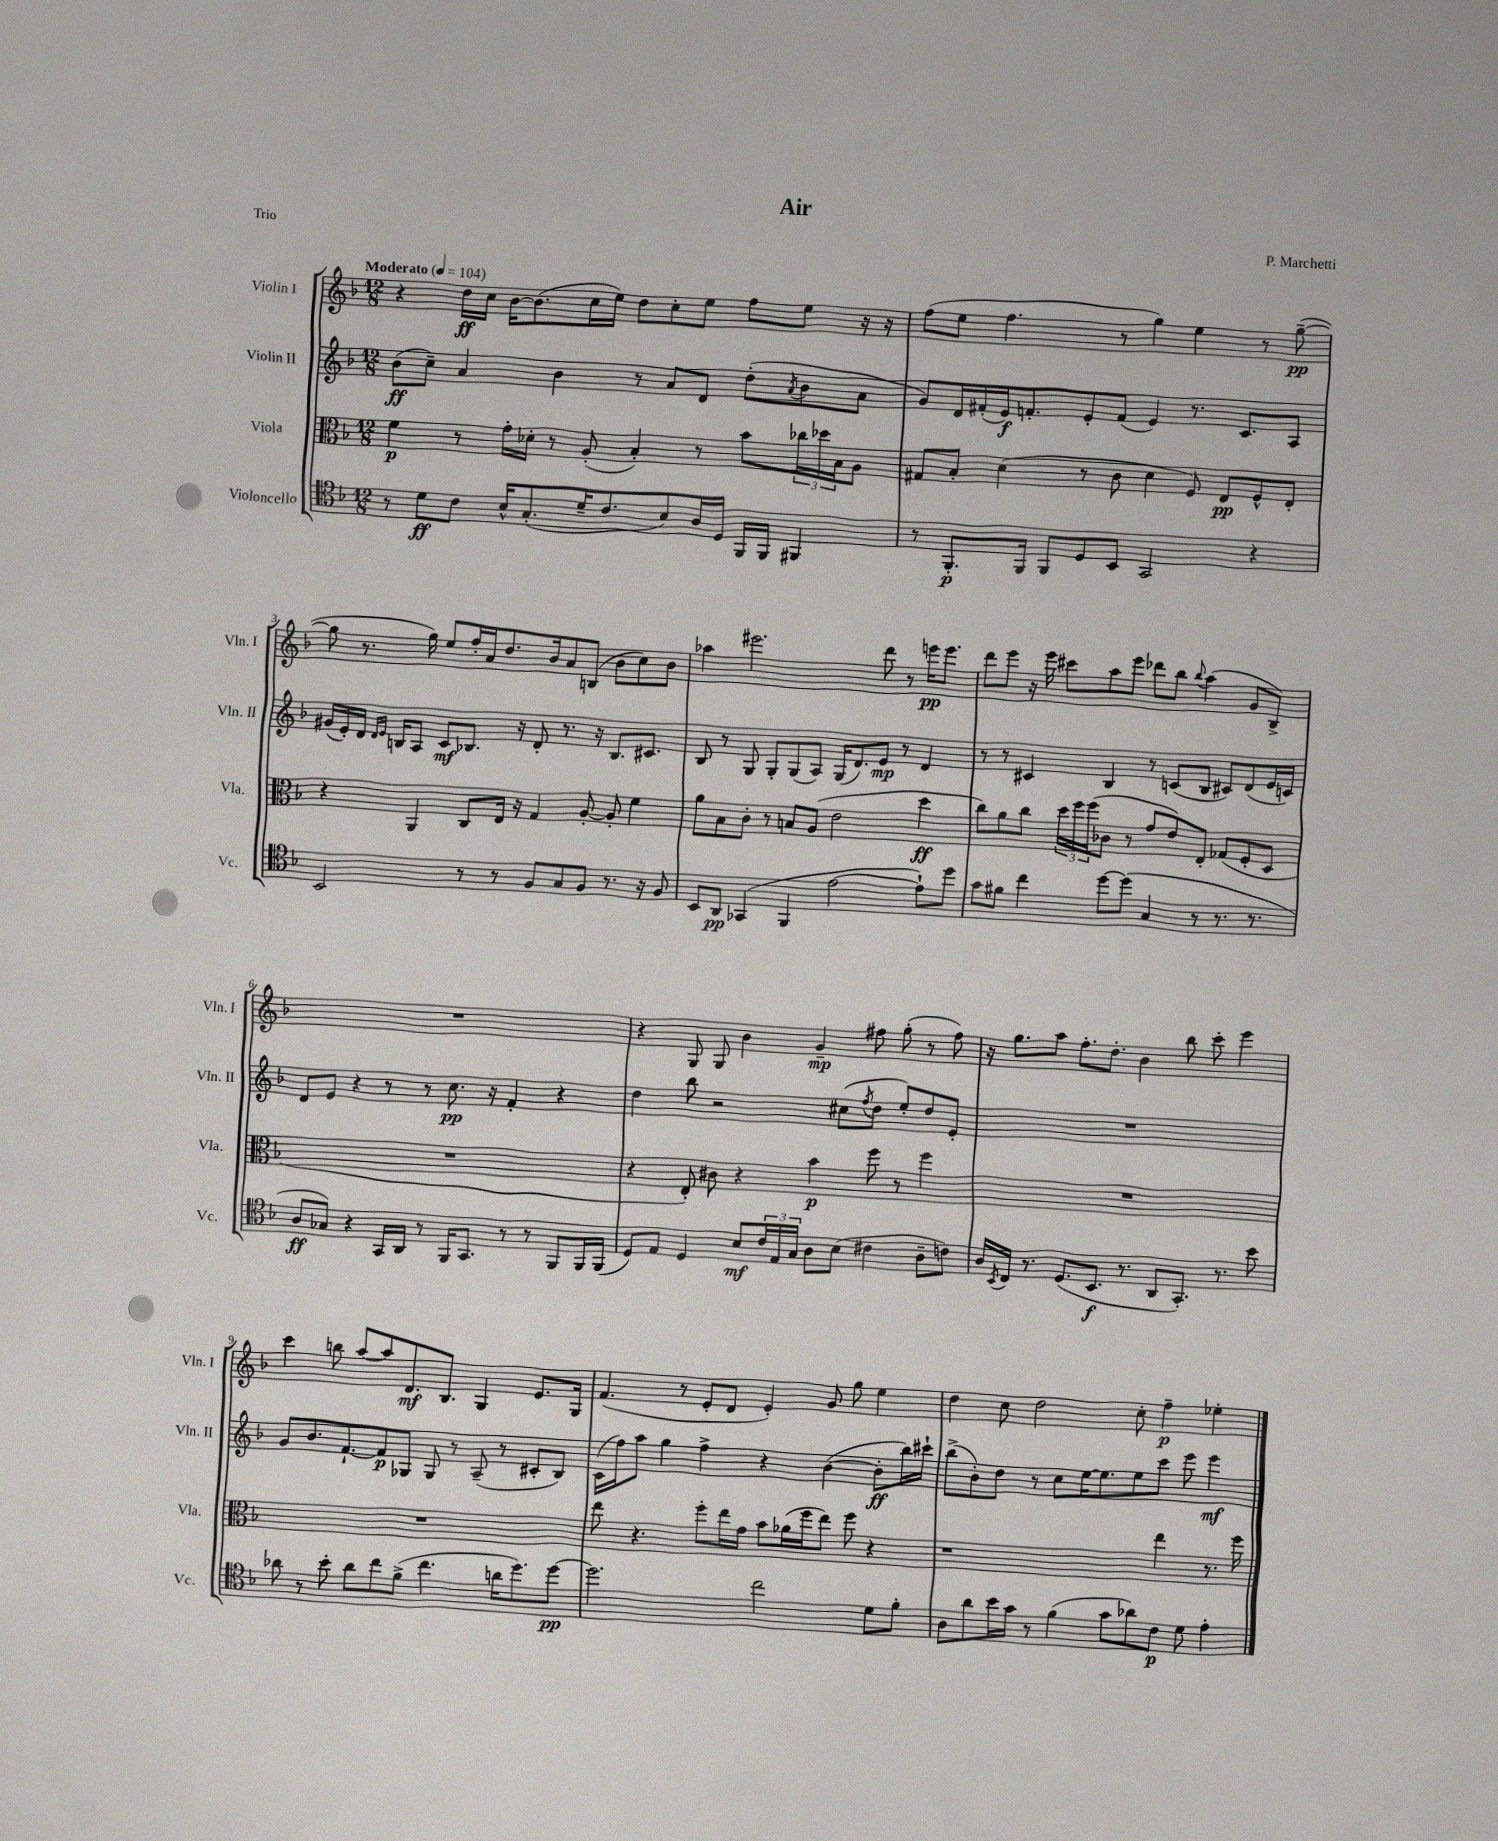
\header { title = "Air" composer = "P. Marchetti" piece = "Trio" }
<<
\new StaffGroup <<
\new Staff = "s0" \with { instrumentName = "Violin I" shortInstrumentName = "Vln. I" } {
    \clef treble \key f \major \numericTimeSignature \time 12/8 \tempo "Moderato" 4 = 104
    r4 d''16\ff c''16 bes'16~ bes'8.( c''16 e''16) d''8 c''8-. e''8 f''8 e''8 r16 r16 |
    f''8( e''8 f''4. r8 g''4) e''4 r8 g''8~--\pp( |
    g''8 r8. g''16) e''8 f''16-. a'16 d''8. bes'16 a'8 b8( bes'8 c''8) bes'8 |
    aes''4 eis'''2. d'''8 r8 e'''16\pp e'''8. |
    d'''8 e'''8 r16 e'''16 cis'''8 a''8 e'''8 des'''8 bes''8 \appoggiatura { bes''8 } a''4( g'8 bes8->) |
    R1. |
    r4 g8 g8 bes'4 g'4--\mp fis''8 g''8-.( r8 fis''8) |
    r16 g''8. a''8 f''8.-. d''8.-. bes'4 bes''8 c'''8-. e'''4 |
    c'''4 b''8 a''8~ a''8 d'8.\mf bes8. g4 e'8. g16 |
    f'4.( r8 e'8-. d'8 e'4-.) g'8 g''8 e''4 |
    d''4 c''8 d''2 c''8-. f''4--\p ees''4-. \bar "|." |
}
\new Staff = "s1" \with { instrumentName = "Violin II" shortInstrumentName = "Vln. II" } {
    \clef treble \key f \major \numericTimeSignature \time 12/8
    bes'8\ff( c''8--) a'4 bes'4 r8 a'8 d'8 d''8-.( \acciaccatura { a'8 } bes'8 a'8 |
    g'8) d'16 fis'16-.( e'16\f) f'8.-. e'8-. f'8( e'4) r8. c'8. a8 |
    gis'16( e'16-.) d'16 \grace { d'16 e'16 } b16 a8 c'8\mf bes8. r16 d'8-. r8. r16 bes8. cis'8. |
    bes8 r8 g8 g8-. g8( a8) g16( d'8.) e'8\mp r8 d'4 |
    r8 r8 cis'4 bes4 r8 c'8( bes8 cis'8) d'8( e'16 c'16) |
    d'8 e'8 r4 r8 r8 c''8.\pp r16 f'4-. r4 |
    d''4 bes''8 r2 cis''8( \acciaccatura { f''8 } d''8 e''8-.) d''8 e'8-. |
    R1. |
    g'8 bes'8. f'8.~-! f'8\p ges8 ges8 r8 a8--( r8 cis'8-. bes8) |
    c'16( f''16) a''8 g''4 f''4-> r4 bes'4~( bes'8-.\ff bes''16) cis'''16-! |
    bes''8->( bes'8-.) d''8 r8 c''8 e''16~ e''8. e''8 c'''8 e'''8 e'''4\mf \bar "|." |
}
\new Staff = "s2" \with { instrumentName = "Viola" shortInstrumentName = "Vla." } {
    \clef alto \key f \major \numericTimeSignature \time 12/8
    f'4\p r8 g'16-. des'16-. r8 a8-.( bes4-.) r8 bes'8 \tuplet 3/2 { ces''16 des''16 bes16 } a8 |
    gis8 bes8-. d'4( r8 c'8 d'4 f8) e8\pp f8-^ e8-. |
    r4 a,4 c8 e16 r16 g4 a8~-. a8-. f'4 |
    a'8 bes8 c'8-. r8 b8 a8( e'2 d''4\ff |
    c''8) a'8 c''8 \tuplet 3/2 { d''16 f''16 f''16( } ces'8 r8 g'8 e'8) e8-. ges8( f8-. d8 |
    R1. |
    r4 e8-.) cis'8 r4 bes'4\p f''8 r8 f''4 |
    R1. |
    R1. |
    e''8 r4. f''8-. e''16 g'16 bes'8 aes'16( f''16 e''8) f''8 r4 |
    r1 e''4 r8. f''16 \bar "|." |
}
\new Staff = "s3" \with { instrumentName = "Violoncello" shortInstrumentName = "Vc." } {
    \clef tenor \key f \major \numericTimeSignature \time 12/8
    r8 d'8\ff c'8 bes16-^ g8.-.( d'16-- c'8. bes8) a16 d16 f,16 f,16 fis,4 |
    r8 f,8.-.\p f,16 f,8 d8 bes,8 g,2 r4 |
    bes,2 r8 r8 f8 g8 f8 r8. r16 f8 |
    bes,8 a,8\pp ges,4( f,4 e'2~ e'8-!) d''8 |
    g'8 fis'8 c''4 d''8~ d''8( g4 r8 r8. r8. |
    a8\ff ges8) r4 g,16 a,16 r8 f,16 g,8. r8 r8 f,8 f,16 f,16( |
    d8) e8 d4 bes8\mf \tuplet 3/2 { c'16 e16 g16 } a8 bes8( cis'4 a8-- c'8) |
    a16 \acciaccatura { bes,8 } c16 r8. d8.( bes,8.\f r8. a,8 g,8.-.) r8. bes'8 |
    aes'8 r8 bes'8-. aes'8 c''8 f'8->( c''4. a'16 d''8.) d''8~\pp |
    d''2. c''2 d'8 f'8-. |
    a8 a'8 bes'16 g'16 r8 f'4( g'8 aes'8) c'8\p d'8 e'4-. \bar "|." |
}
>>
>>
